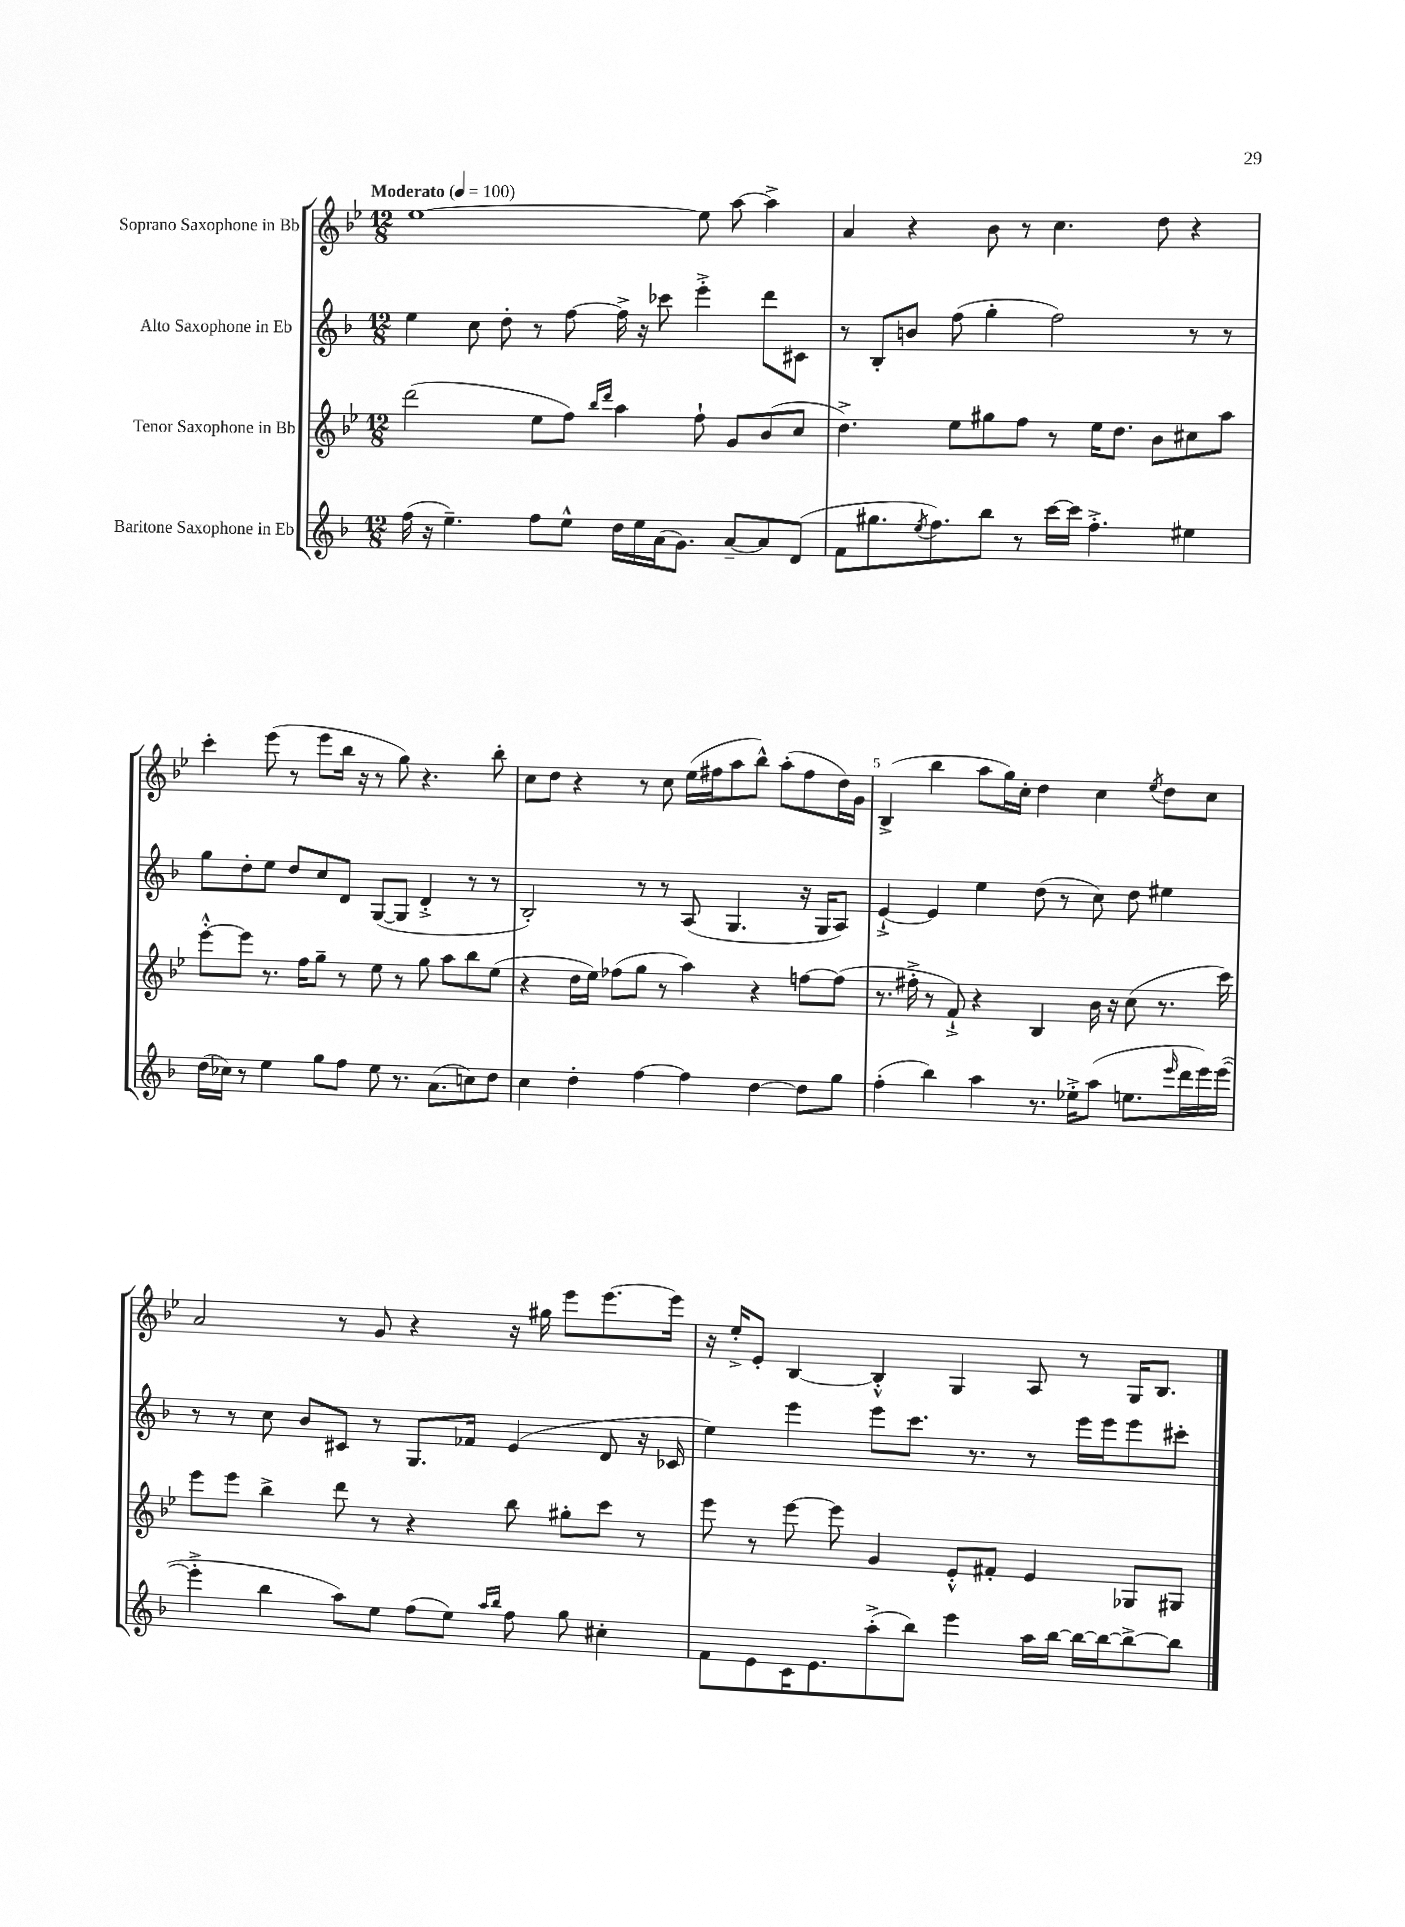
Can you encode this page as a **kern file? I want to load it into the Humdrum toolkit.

**kern	**kern	**kern	**kern
*staff4	*staff3	*staff2	*staff1
*clefG2	*clefG2	*clefG2	*clefG2
*k[b-]	*k[b-e-]	*k[b-]	*k[b-e-]
*M12/8	*M12/8	*M12/8	*M12/8
*MM100	*MM100	*MM100	*MM100
(16ff	(2ddd	4ee	[1ee-
16r	.	.	.
4.ee~)	.	.	.
.	.	8cc	.
.	.	8dd'	.
8ff	8ee-	8r	.
8ee^^	8ff)	[8ff	.
.	16qqbb-	.	.
.	16qqddd	.	.
16dd	4aa	16ff^]	.
16ee	.	16r	.
(16a	.	8ccc-	.
8.g)	.	.	.
.	8ff`	4eee'^	8ee-]
[8a~	8g	.	[8aa
8a]	(8b-	8ddd	4aa^]
(8d	8cc	8c#	.
=	=	=	=
8f	4.dd^)	8r	4a
8.gg#	.	8B-'	.
.	.	8b	4r
8qee	.	.	.
8.ff)	.	.	.
.	8ee-	(8ff	.
8bb-	8gg#	4gg'	8b-
8r	8ff	.	8r
[16ccc	8r	2ff)	4.cc
16ccc]	.	.	.
4.ff'^	16ee-	.	.
.	8.dd	.	.
.	8b-	.	8dd
4ee#	8cc#	8r	4r
.	8aa	8r	.
=	=	=	=
(16dd	[8eee-'^^	8gg	4ccc'
16cc-)	.	.	.
8r	8eee-]	8dd'	.
4ee	8.r	8ee	(8eee-
.	.	8dd	8r
.	16ff	.	.
8gg	8gg~	8cc	8eee-
8ff	8r	8d	16bb-
.	.	.	16r
8ee	8ee-	([8G	8r
8.r	8r	8G]	8gg)
.	8gg	4d'^	4.r
(8.a	.	.	.
.	8aa	.	.
8cc)	8bb-	8r	.
8dd	(8ee-	8r	8bb-'
=	=	=	=
4cc	4r	2B-')	8cc
.	.	.	8dd
4dd'	16dd	.	4r
.	16ee-)	.	.
.	(8ff-	.	.
[4ff	8gg	8r	8r
.	8r	8r	8cc
4ff]	4aa)	(8A	(16ee-
.	.	.	16ff#
.	.	4.G	8aa
[4dd	4r	.	8bb-^^)
.	.	.	(8aa'
8dd]	[8ff	16r	8ff#
.	.	16G	.
8gg	(8ff]	8A)	16dd)
.	.	.	16g
=	=	=	=
(4ff'	8.r	[4e`^	(4B-^
.	16ff#'^	.	.
4bb-)	8r	4e]	4bb-
.	8f`^)	.	.
4aa	4r	4ee	8aa
.	.	.	16gg)
.	.	.	16cc'
8.r	4B-	(8dd	4dd
.	.	8r	.
16ee-'^	.	.	.
(8aa	16b-	8cc)	4cc
.	16r	.	.
8.ee	(8cc	8dd	.
.	.	.	8qee-
.	8.r	4ee#	8dd
16qqeee	.	.	.
16ddd	.	.	.
16eee)	.	.	8cc
([16eee	16ccc)	.	.
=	=	=	=
4eee'^]	8eee-	8r	2a
.	8eee-	8r	.
4bb-	4bb-^	8cc	.
.	.	8b-	.
8aa)	8ddd	8c#	8r
8ee	8r	8r	8g
(8ff	4r	8.G	4r
8ee)	.	.	.
.	.	16f-	.
16qqaa	.	.	.
16qqbb-	.	.	.
8ff	8bb-	(4e	16r
.	.	.	16gg#
8gg	8gg#'	.	8eee-
4cc#'	8ccc	8d	[8.eee-
.	8r	16r	.
.	.	16c-	16eee-]
=	=	=	=
8f	8eee-	4ee)	16r
.	.	.	16ee-'^
8e	8r	.	8e-'
16c	[8eee-	4eee	[4B-
8.e	.	.	.
.	8eee-]	.	.
(8aa'^	4g	8eee	4B-'^^]
8bb-)	.	8.ccc	.
4eee	8e-'^^	.	4G
.	.	8.r	.
.	8f#'	.	.
16aa	4e-	8r	8A
[16bb-	.	.	.
16bb-_	.	16eee	8r
16bb-_	.	16eee	.
8bb-^_	8G-	8eee	16G
.	.	.	8.B-
8bb-]	8G#	8ccc#'	.
==	==	==	==
*-	*-	*-	*-
